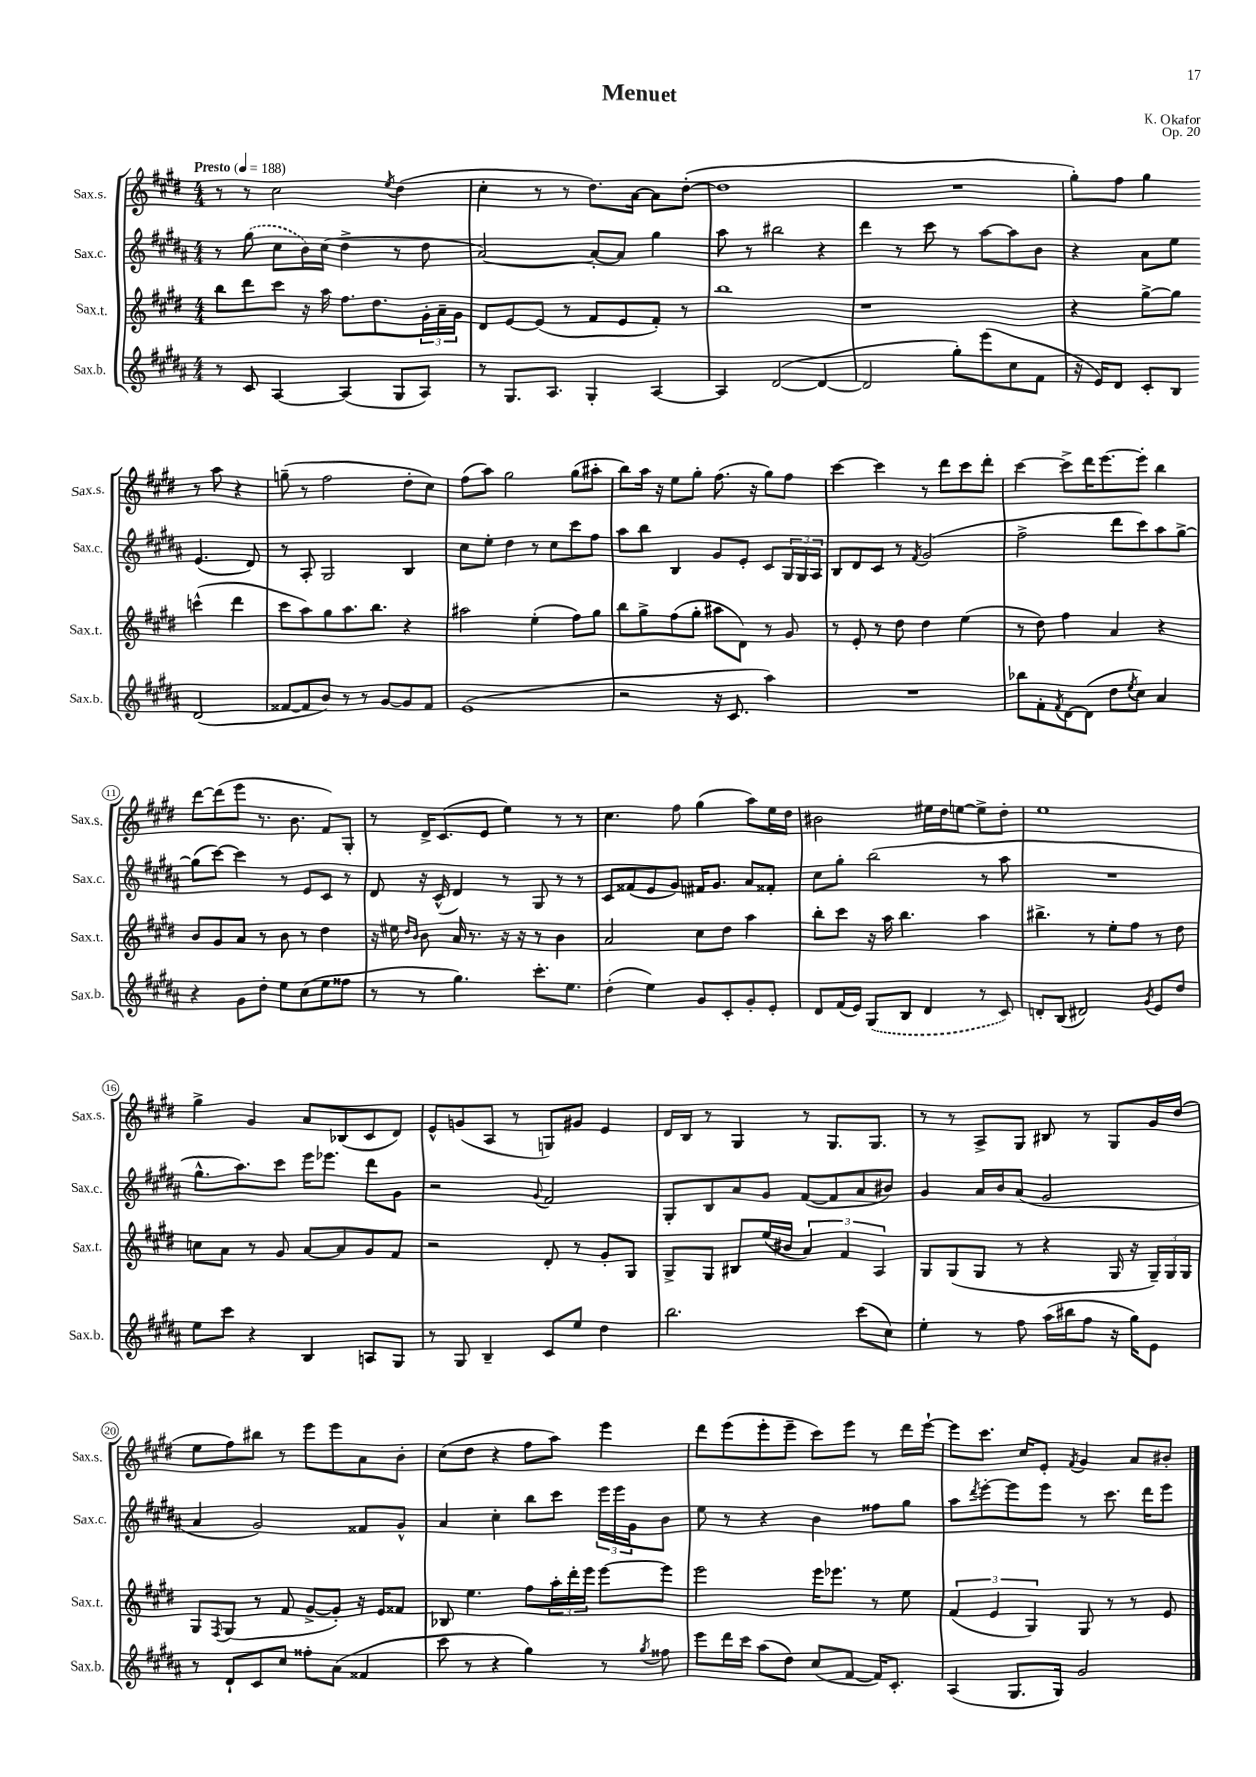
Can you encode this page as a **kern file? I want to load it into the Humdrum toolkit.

**kern	**kern	**kern	**kern
*part4	*part3	*part2	*part1
*staff4	*staff3	*staff2	*staff1
*I"Sax.b.	*I"Sax.t.	*I"Sax.c.	*I"Sax.s.
*I'Sax.b.	*I'Sax.t.	*I'Sax.c.	*I'Sax.s.
*clefG2	*clefG2	*clefG2	*clefG2
*k[f#c#g#d#a#]	*k[f#c#g#d#]	*k[f#c#g#d#a#]	*k[f#c#g#d#]
*M4/4	*M4/4	*M4/4	*M4/4
*MM188	*MM188	*MM188	*MM188
=1	=1	=1	=1
!	!	!	!LO:TX:a:B:t=Presto
8r	8bb\L	8r	8r
8c#/	8ddd#\	(8gg#\	8r
[4A#/	8ccc#\J	8cc#\L	2cc#\
.	16r	16b\L)	.
.	16aa\	(16cc#\JJ	.
(4A#/]	8.ff#\L	4dd#^\	.
.	8.dd#\	.	.
.	.	.	8qee/
8G#/L	.	8r	(4dd#\
8A#/J)	24g#'\L	8dd#\	.
.	24a~\	.	.
.	24g#\JJ	.	.
=2	=2	=2	=2
8r	8d#/L	[2a#/)	4cc#'\
8.G#/L	[8e/	.	.
.	(8e/J]	.	8r
8.A#/J	.	.	.
.	8r	.	8r
4G#'/	8f#/L	8a#'/L_	8.dd#\L)
.	8e/	8a#/J]	.
.	.	.	[16a\Jk
[4A#/	8f#'/J)	4gg#\	8a\L]
.	8r	.	([8dd#'\J
=3	=3	=3	=3
4A#/]	1bb	8aa#\	1dd#]
.	.	8r	.
([2d#/	.	2bb#X\	.
4d#/_	.	4r	.
=4	=4	=4	=4
2d#/]	1r	4ddd#\	1r
.	.	8r	.
.	.	8ccc#\	.
8gg#'\L)	.	8r	.
(8eee\	.	[8aa#\L	.
8cc#\	.	8aa#\]	.
8f#\J	.	8b\J	.
=5	=5	=5	=5
16r	4r	4r	8gg#'\L)
16e/KL)	.	.	.
8d#/J	.	.	8ff#\J
8c#'/L	[8gg#^\L	8a#\L	4gg#\
8B/J	8gg#\J]	8ee\J	.
(2d#/	(4cccn^^\	(4.e/	8r
.	.	.	8aa\
.	4ddd#\	.	4r
.	.	8d#/)	.
!!LO:LB:g=z
=6	=6	=6	=6
[8f##X/L	8ccc#\L	8r	(8ggn~\
8f##/]	8aa\)	8A#'/	8r
8b/J)	8gg#\	2G#/	2ff#\
8r	8.aa\	.	.
8r	.	.	.
.	8.bb\J	.	.
[8g#/L	.	.	.
8g#/]	4r	4B/	8dd#'\L
8f##/J	.	.	8cc#\J)
=7	=7	=7	=7
(1e	2aa#X\	8cc#\L	(8ff#\L
.	.	8ee'\J	8aa\J)
.	.	4dd#\	2gg#\
.	(4ee'\	8r	.
.	.	8cc#\L	.
.	8ff#\L)	8ccc#\	(8gg#\L
.	8gg#\J	8ff#\J	8aa#X'\J
=8	=8	=8	=8
2r	8bb\L	8aa#\L	8bb\L)
.	8gg#^\	8bb\J	16aa\Jk
.	.	.	16r
.	(8ff#\	4B/	8ee\L
.	8gg#'\J	.	8gg#'\J
16r	8aa#X\L	8g#/L	(8.ff#\
8.c#/	.	.	.
.	8d#\J)	8e'/J	.
.	.	.	16r
4aa#\)	8r	8c#/L	8gg#\L)
.	8g#/	24G#/L	8ff#\J
.	.	24G#/	.
.	.	24A#/JJ	.
=9	=9	=9	=9
1r	8r	8B/L	[4ccc#\
.	8e'/	8d#/	.
.	8r	8c#/J	4ccc#\]
.	8dd#\	8r	.
.	.	8qf#/	.
.	4dd#\	(2g#/	8r
.	.	.	8ddd#\L
.	(4ee\	.	8ccc#\
.	.	.	8ddd#'\J
=10	=10	=10	=10
8bb-X\L	8r	2ff#^\	[4ccc#\
8f#'\	8dd#\)	.	.
8qf#/	.	.	.
[8d#\	4ff#\	.	8ccc#^\L]
(8d#\J]	.	.	16ddd#\K
.	.	.	[8.eee\
8dd#\L	4a/	8ddd#\L	.
8qee/	.	.	.
8cc#\J)	.	8ccc#\)	8eee'\J]
4a#/	4r	8aa#\	4bb\
.	.	[8gg#^\J	.
!!LO:LB:g=z
=11	=11	=11	=11
4r	8b/L	(8gg#\L]	[8ddd#\L
.	8g#/	[8ccc#\J)	(8ddd#\]
8g#\L	8a/J	4ccc#\]	8eee\J
8dd#'\J	8r	.	8.r
8ee\L	8b\	8r	.
.	.	.	8.b\
(8cc#\	8r	8e/L	.
8ee\	4dd#\	8c#/J	8f#/L)
8ff##X\J	.	8r	8G#'/J
=12	=12	=12	=12
8r	16r	8d#/	8r
.	16ee#X\	.	.
.	16qqdd#/LL	.	.
.	16qqb/JJ	.	.
8r	8b\	16r	16d#^/KL
.	.	(16c#^^/	(8.c#/
4.gg#\)	16a/	4d#/)	.
.	8.r	.	.
.	.	.	8e/J
.	16r	8r	4ee\)
.	16r	.	.
8.ccc#'\L	8r	8G#/	.
.	4b\	8r	8r
8.ee\J	.	.	.
.	.	8r	8r
=13	=13	=13	=13
(4dd#'\	2a/	8c#/L	4.cc#\
.	.	(8f##X/	.
4ee\)	.	8e/	.
.	.	8g#/J)	8ff#\
8g#/L	8cc#\L	16f#X/KL	(4gg#\
.	.	8.g#/J	.
8c#'/	8dd#\J	.	.
8g#'/	4aa\	8a#/L	8aa\L)
8e'/J	.	8f##X'/J	16ee\L
.	.	.	16dd#\JJ
=14	=14	=14	=14
8d#/L	8bb'\L	8cc#\L	2b#X\
(16f#/L	8ccc#\J	8gg#'\J	.
16e/JJ)	.	.	.
(8G#/L	16r	(2bb\	.
.	16aa\	.	.
8B/J	4.bb\	.	.
4d#/	.	.	16ee#X\LL
.	.	.	16dd#\J
.	.	.	[8een\J
8r	4aa\	8r	8ee^\L]
8c#/)	.	8aa#\	8dd#'\J
=15	=15	=15	=15
8dn'/L	4.bb#X^\	1r	1ee
(8B/J	.	.	.
2d#X/)	.	.	.
.	8r	.	.
.	8ee'\L	.	.
.	8ff#\J	.	.
8qg#/	.	.	.
8e/L	8r	.	.
8dd#/J	8dd#\	.	.
!!LO:LB:g=z
=16	=16	=16	=16
8ee\L	8ccn\L	8.gg#^^\L	4gg#^\
8ccc#\J	8a\J	.	.
.	.	8.aa#\)	.
4r	8r	.	4g#/
.	8g#/	8ccc#\J	.
4B/	[8a/L	16eee\KL	8a/L
.	.	8.eee-X\J	.
.	8a/]	.	(8B-X/
8An/L	8g#/	8ddd#\L	8c#/
8G#/J	8f#/J	8g#\J	8d#/J)
=17	=17	=17	=17
8r	2r	2r	8e^^/L
8G#/	.	.	(8gn/
4B~/	.	.	8A/J
.	.	.	8r
.	.	8qqg#/	.
8c#/L	8d#'/	2f#/	8Gn/L)
8ee/J	8r	.	8g#X/J
4dd#\	8g#'/L	.	4e/
.	8G#/J	.	.
=18	=18	=18	=18
2.bb\	8G#^/L	8G#'/L	16d#/LL
.	.	.	16B/JJ
.	8G#/J	8B/	8r
.	8B#X/L	8a#/	4G#/
.	(16ee/L	8g#/J	.
.	16b#X/JJ	.	.
.	6a/)	([8f#/L	8r
.	.	8f#/]	8.G#/L
.	6f#/	.	.
(8ccc#\L	.	8a#/	.
.	.	.	8.G#/J
.	6A/	.	.
8cc#\J)	.	8b#X/J)	.
=19	=19	=19	=19
4ee'\	8G#/L	4g#/	8r
.	(8G#/	.	8r
8r	8G#/J	16a#/LL	8A^/L
.	.	16b/J	.
8ff#\	8r	(8a#/J	8G#/J
(16aa#\LL	4r	2g#/	8B#X/
16bb#X\J	.	.	.
8ff#\J	.	.	8r
16r	16G#/	.	8G#/L
16gg#\KL)	16r	.	.
8e\J	24G#~/LL)	.	16g#/L
.	24G#/	.	.
.	.	.	(16dd#/JJ
.	24G#/JJ	.	.
!!LO:LB:g=z
=20	=20	=20	=20
8r	8G#/L	4a#/	8ee\L
.	8qF#/	.	.
8d#`/L	(8G#/J	.	8ff#\)
8c#/	8r	2g#/)	8bb#X\J
8cc#/J	8f#/	.	8r
8ff##X'\L	[8g#^/L	.	8eee\L
(8a#\J	8g#'/J])	.	8eee\
4f##X/	16r	8f##X/L	8a\
.	16e/KL	.	.
.	8f##X/J	8g#^^/J	8b'\J
=21	=21	=21	=21
8ccc#\	8B-X/	4a#/	(8cc#\L
8r	4.ee\	.	8dd#\J
4r	.	4cc#'\	4r
4gg#\)	8ff#\L	8bb\L	8ff#\L
.	24aa'\L	8ccc#\J	8aa\J)
.	24ddd#'\	.	.
.	24eee\JJ	.	.
8r	[8eee\L	24eee\LL	4eee\
.	.	24eee\	.
.	.	24g#\J	.
8qgg#/	.	.	.
8ff##X\	8eee\J]	8b\J	.
=22	=22	=22	=22
8eee\L	2eee\	8ee\	8ddd#\L
16ddd#\L	.	8r	(8eee\
16ccc#\JJ	.	.	.
(8aa#\L	.	4r	8eee'\
8dd#\J)	.	.	8eee~\J
(8cc#/L	16eee\KL	4b\	8ccc#\L)
.	8.eee-X\J	.	.
[8f#/J	.	.	8eee\J
16f#/KL])	8r	8ff##X\L	8r
8.c#'/J	.	.	.
.	8ee\	8gg#\J	16ddd#\LL
.	.	.	[16eee`\JJ
=23	=23	=23	=23
(4A#/	(6f#/	8aa#\L	8eee\L]
.	.	8qddd#/	.
.	.	[8eee'\	8.ccc#\J
.	6e/	.	.
8.G#/L	.	8eee\]	.
.	.	.	16cc#/KL
.	6G#/)	.	.
.	.	8eee\J	8e'/J
16G#/Jk)	.	.	.
.	.	.	8qf#/
2g#/	8G#/	8r	4g#/
.	8r	8.ccc#\	.
.	8r	.	8a/L
.	.	16ddd#\KL	.
.	8e/	8eee\J	8b#X'/J
==	==	==	==
*-	*-	*-	*-
